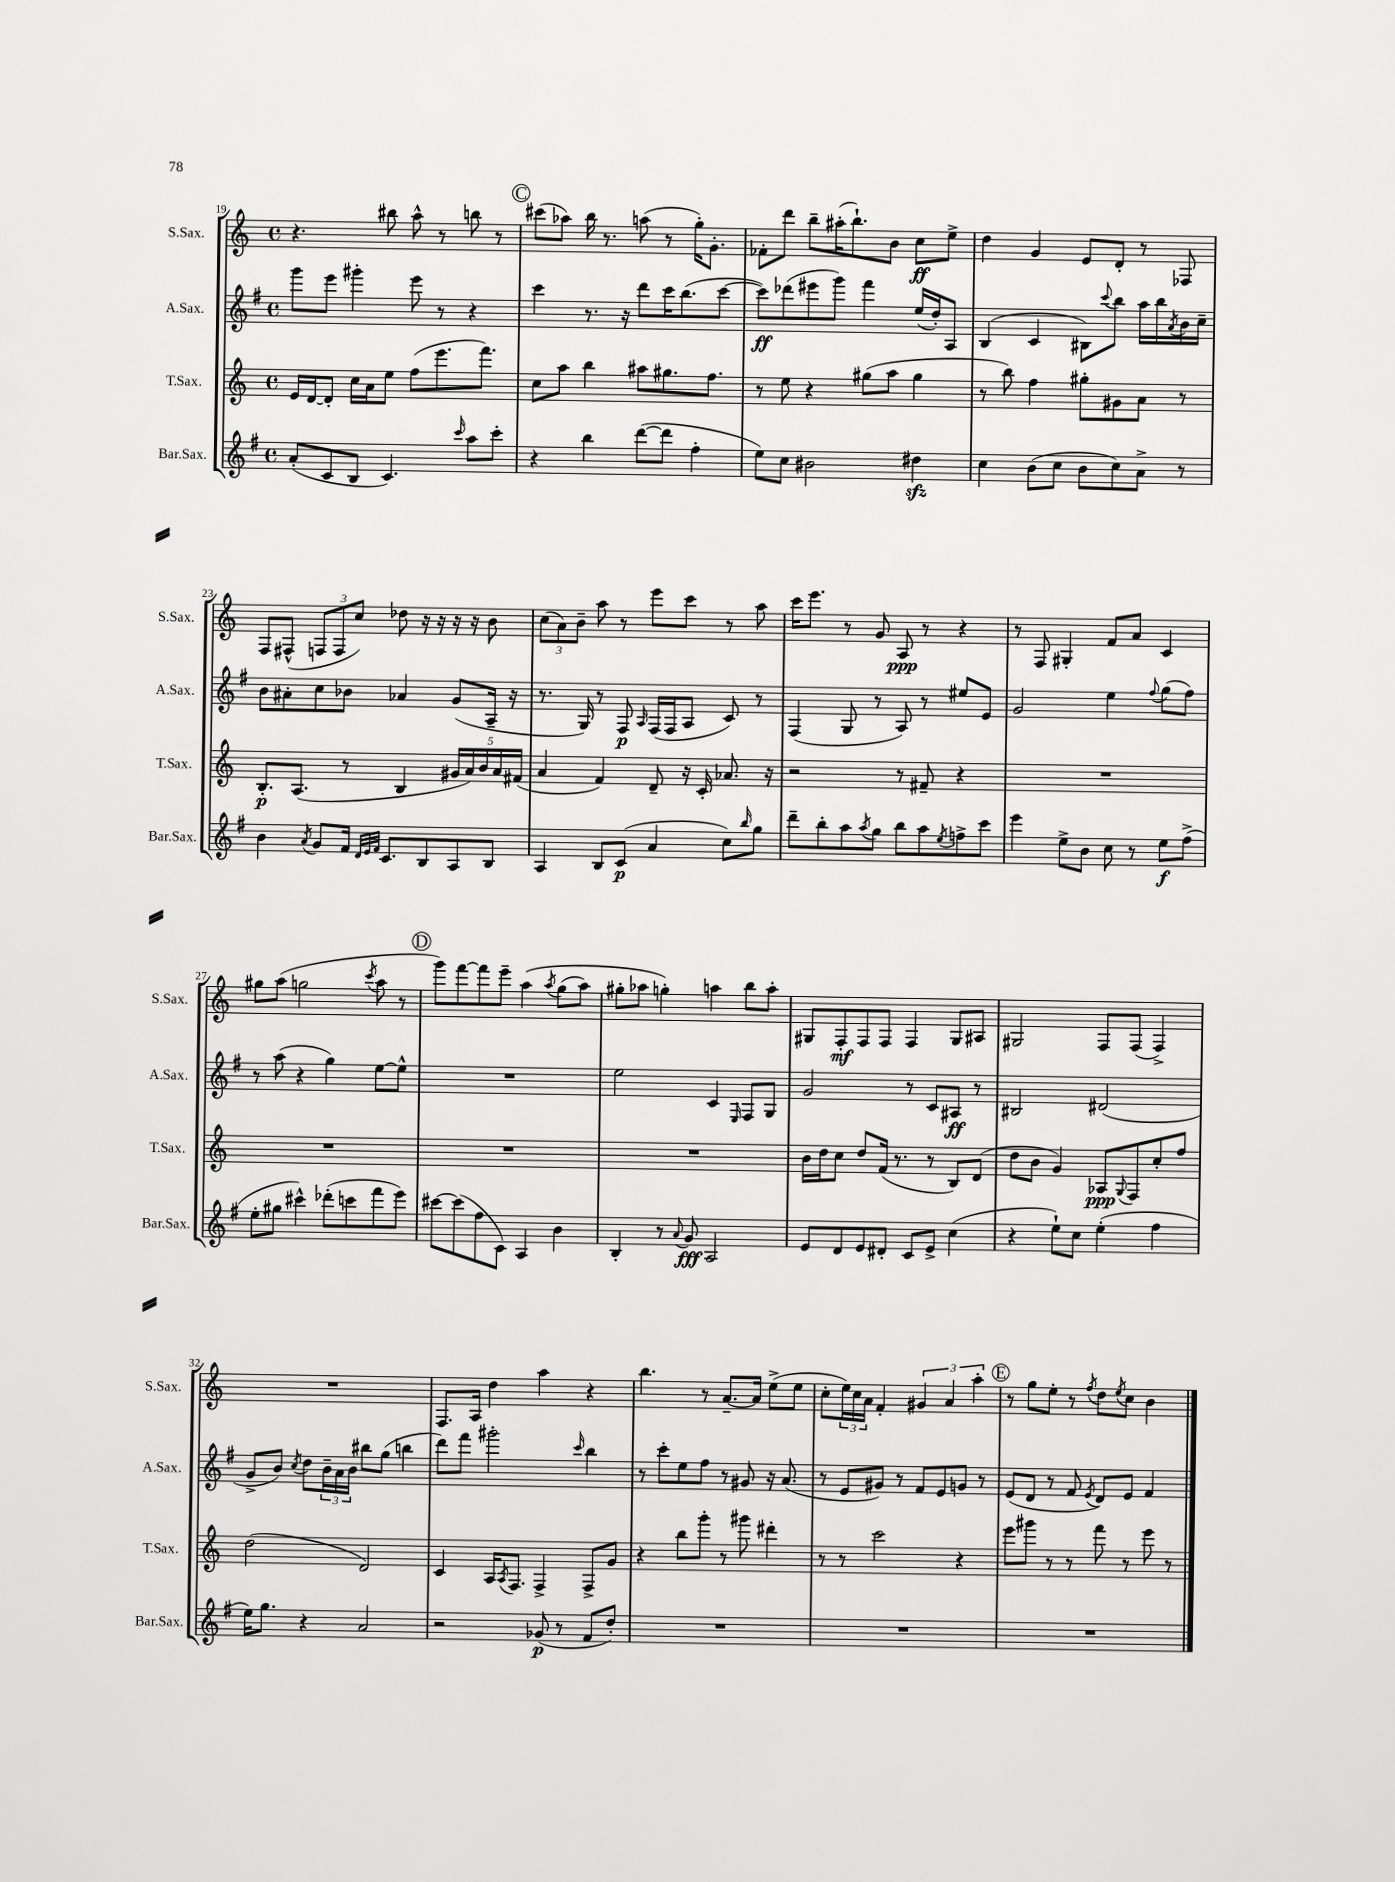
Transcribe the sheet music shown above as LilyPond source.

<<
\new StaffGroup <<
\new Staff = "s0" \with { instrumentName = "S.Sax." shortInstrumentName = "S.Sax." } {
    \clef treble \key c \major \defaultTimeSignature \time 4/4
    r4. bis''8 a''8-^ r8 b''8 r8 |
    \mark \markup { \circle "C" } cis'''8( aes''8) b''16 r8. a''8( r8 g''16-.) g'8.-. |
    fes'8-. d'''8 b''8-- ais''16-.( b''8.-!) b'8 c''8\ff e''8-> |
    d''4 g'4 e'8 d'8-. r8 fes8 |
    f8 fis8-^( \tuplet 3/2 { f8 f8 c''8) } des''8 r16 r16 r16 r16 b'8 |
    \tuplet 3/2 { c''8( a'8) b'8-- } a''8 r8 e'''8 c'''8 r8 a''8 |
    c'''16 e'''8. r8 g'8 a8\ppp r8 r4 |
    r8 f8 gis4-. f'8 a'8 c'4 |
    gis''8 a''8( g''2 \acciaccatura { c'''8 } a''8 r8 |
    \mark \markup { \circle "D" } g'''8) f'''8~ f'''8 e'''8-- a''4\( \acciaccatura { a''8 } g''8( a''8) |
    gis''8-. aes''8 g''4-.\) a''4 b''8 a''8-. |
    gis8 f8-.\mf f8 f8 f4 gis8 ais8 |
    gis2 f8 f8( f4->) |
    R1 |
    f8. a16 d''4 a''4 r4 |
    b''4. r8 a'8.~-- a'16 e''8->( e''8 |
    c''8-. \tuplet 3/2 { e''16) c''16 a'16 } f'4-. \tuplet 3/2 { gis'4 a'4 a''4-. } |
    \mark \markup { \circle "E" } r8 g''8 e''8-. r8 \acciaccatura { f''8 } d''8 \acciaccatura { e''8 } c''8 b'4 \bar "|." |
}
\new Staff = "s1" \with { instrumentName = "A.Sax." shortInstrumentName = "A.Sax." } {
    \clef treble \key g \major \defaultTimeSignature \time 4/4
    g'''8 e'''8 gis'''4-. e'''8 r8 r4 |
    \mark \markup { \circle "C" } c'''4 r8. r16 d'''8 c'''16 b''8.( c'''8~ |
    c'''8\ff) des'''8( eis'''8 g'''8) fis'''4 e''16( d''16-.) a8 |
    b4( c'4 bis8) \appoggiatura { c'''8 } b''8 a''16 b''16 \acciaccatura { a'8 } b'16 c''16-- |
    b'8 ais'8-. c''8 bes'8 aes'4 g'8( a16-- r16 |
    r8. g16) r8 fis8\p \grace { a16 } fis16( fis16 a8 c'8) r8 |
    fis4( g8 r8 a8) r8 eis''8 e'8 |
    g'2 e''4 \appoggiatura { fis''8 } g''8( fis''8) |
    r8 a''8( r4 g''4) e''8~ e''8-^ |
    \mark \markup { \circle "D" } R1 |
    e''2 c'4 \grace { e16 } fis8 g8 |
    g'2 r8 c'8 ais8\ff r8 |
    bis2 dis'2( |
    g'8-> b'8) \acciaccatura { c''8 } d''8 \tuplet 3/2 { b'16-- a'16 b'16 } bis''8 g''8( b''4 |
    d'''8) fis'''8 gis'''2-. \grace { c'''16 } b''4 |
    r8 c'''8-. e''8 fis''8 r8 gis'8 r16 a'8.( |
    r8 e'8 gis'8) r8 fis'8 e'8 g'8 r8 |
    \mark \markup { \circle "E" } e'8( d'8 r8 fis'8 \acciaccatura { e'8 } d'8) e'8 fis'4 \bar "|." |
}
\new Staff = "s2" \with { instrumentName = "T.Sax." shortInstrumentName = "T.Sax." } {
    \clef treble \key c \major \defaultTimeSignature \time 4/4
    e'16 d'16~ d'8-. c''16 a'16 e''8 f''8( e'''8. f'''8.) |
    \mark \markup { \circle "C" } c''8 a''8 b''4 ais''8 gis''8. f''8. |
    r8 e''8 r4 gis''8( a''8 gis''4 |
    r8 b''8) f''4 gis''8-. gis'8 a'8 r8 |
    b8.-.\p a8.( r8 b4 \tuplet 5/4 { gis'16 a'16) b'16 a'16 fis'16( } |
    a'4 f'4) d'8-- r16 c'16-. aes'8. r16 |
    r2 r8 fis'8-- r4 |
    R1 |
    R1 |
    \mark \markup { \circle "D" } R1 |
    R1 |
    b'16 d''16 c''8 d''8 f'16( r8. r8 b8) d'8( |
    d''8 b'8 g'4) aes8\ppp \appoggiatura { g8 } f8 c''8-. f''8 |
    d''2( d'2) |
    c'4 a16 \acciaccatura { a8 } f8. f4-> f8-> g'8 |
    r4 b''8 g'''8-. r8 gis'''8 dis'''4-. |
    r8 r8 c'''2 r4 |
    \mark \markup { \circle "E" } e'''8 gis'''8 r8 r8 f'''8 r8 e'''8 r8 \bar "|." |
}
\new Staff = "s3" \with { instrumentName = "Bar.Sax." shortInstrumentName = "Bar.Sax." } {
    \clef treble \key g \major \defaultTimeSignature \time 4/4
    a'8-.( c'8 b8 c'4.) \grace { c'''16 } a''8 c'''8-. |
    \mark \markup { \circle "C" } r4 b''4 d'''8~( d'''8 fis''4-. |
    e''8) c''8 bis'2 dis''4\sfz |
    c''4 b'8( c''8 b'8 c''8) a'8-> r8 |
    b'4 \acciaccatura { a'8 } g'8 fis'16 \grace { d'32 e'32 fis'32 } c'8. b8 a8 b8 |
    a4 b8 c'8\p( a'4 c''8) \grace { b''16 } g''8 |
    d'''8-- b''8-. a''8 \acciaccatura { a''8 } g''8 b''8 a''8 \acciaccatura { e''8 } f''8-> c'''8 |
    e'''4 e''8-> b'8 c''8 r8 e''8\f fis''8->( |
    e''8-. gis''8 cis'''4-^) des'''8-.( c'''8 fis'''8 e'''8) |
    \mark \markup { \circle "D" } cis'''8~ cis'''8( fis''8 c'8) a4 b'4 |
    b4-. r8 \appoggiatura { a'8 } g'8\fff a2 |
    e'8 d'8 e'8 dis'8-. c'8 e'8-> c''4( |
    r4 e''8-!) c''8 e''4-.( fis''4 |
    e''16) g''8. r4 a'2 |
    r2 ges'8\p( r8 fis'8 d''8-.) |
    R1 |
    R1 |
    \mark \markup { \circle "E" } R1 \bar "|." |
}
>>
>>
\layout { \context { \Score currentBarNumber = #19 } }
